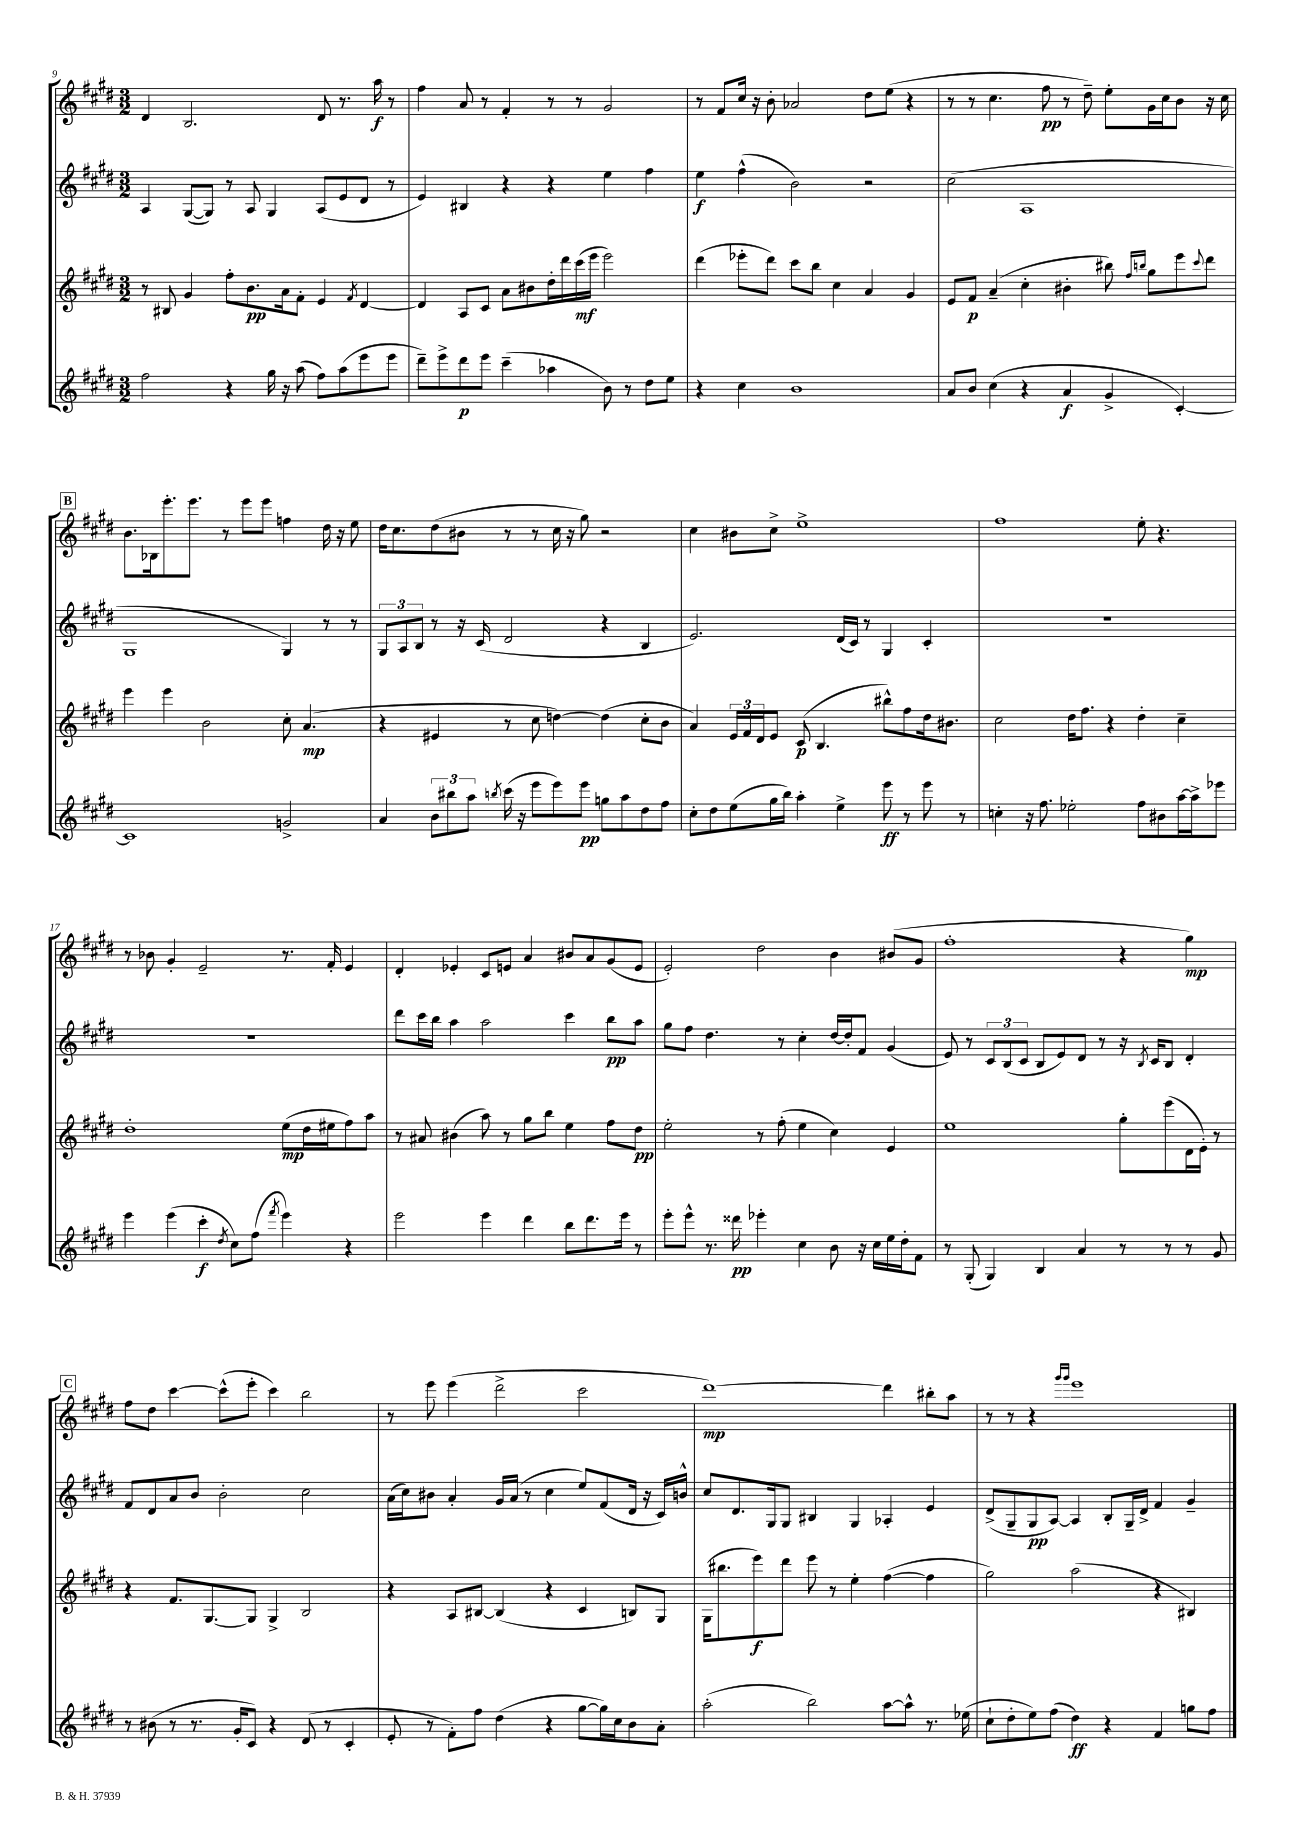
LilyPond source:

<<
\new StaffGroup <<
\new Staff = "s0" {
    \clef treble \key e \major \numericTimeSignature \time 3/2
    dis'4 b2. dis'8 r8. a''16\f r8 |
    fis''4 a'8 r8 fis'4-. r8 r8 gis'2 |
    r8 fis'8 cis''16 r16 b'8-. aes'2 dis''8 e''8( r4 |
    r8 r8 cis''4. fis''8\pp r8 dis''8--) e''8-. gis'16 cis''16 b'8 r16 cis''16 |
    \mark \markup { \box "B" } b'8. bes16 e'''8.-. e'''8. r8 e'''8 e'''8 f''4 dis''16 r16 e''8 |
    dis''16 cis''8. dis''8( bis'8 r8 r8 cis''16 r16 gis''8) r2 |
    cis''4 bis'8 cis''8-> e''1-> |
    fis''1 e''8-. r4. |
    r8 bes'8 gis'4-. e'2-- r8. fis'16-. e'4 |
    dis'4-. ees'4-. cis'8 e'8 a'4 bis'8 a'8 gis'8( e'8 |
    e'2-.) dis''2 b'4 bis'8( gis'8 |
    fis''1-. r4 gis''4\mp) |
    \mark \markup { \box "C" } fis''8 dis''8 cis'''4~ cis'''8-^( e'''8-. cis'''4) b''2 |
    r8 e'''8 e'''4( dis'''2-> cis'''2 |
    dis'''1~\mp) dis'''4 bis''8-. a''8 |
    r8 r8 r4 \grace { gis'''16 gis'''16 } e'''1 \bar "|." |
}
\new Staff = "s1" {
    \clef treble \key e \major \numericTimeSignature \time 3/2
    a4 gis8~( gis8) r8 a8 gis4 a8( e'8 dis'8 r8 |
    e'4) bis4 r4 r4 e''4 fis''4 |
    e''4\f fis''4-^( b'2) r2 |
    cis''2( a1 |
    \mark \markup { \box "B" } gis1 gis4) r8 r8 |
    \tuplet 3/2 { gis8 a8 b8 } r8 r16 cis'16( dis'2 r4 b4 |
    e'2.) dis'16( cis'16) r8 gis4 cis'4-. |
    R1. |
    R1. |
    dis'''8 cis'''16 b''16 a''4 a''2 cis'''4 b''8\pp a''8 |
    gis''8 fis''8 dis''4. r8 cis''4-. dis''16~ dis''16-. fis'8 gis'4( |
    e'8) r8 \tuplet 3/2 { cis'8 b8( cis'8 } b8 e'8) dis'8 r8 r16 \acciaccatura { b8 } cis'16 b8 dis'4-. |
    \mark \markup { \box "C" } fis'8 dis'8 a'8 b'8 b'2-. cis''2 |
    a'16( cis''16) bis'8 a'4-. gis'16 a'16( r8 cis''4 e''8) fis'8( dis'16 r16 cis'16) b'16-^ |
    cis''8 dis'8. gis16 gis8 bis4 gis4 aes4-. e'4 |
    dis'8->( gis8-- gis8\pp a8~) a4 b8-. gis16-- dis'16-> fis'4 gis'4-- \bar "|." |
}
\new Staff = "s2" {
    \clef treble \key e \major \numericTimeSignature \time 3/2
    r8 bis8 gis'4 fis''8-. b'8.\pp a'16 fis'8-. e'4 \acciaccatura { fis'8 } dis'4~ |
    dis'4 a8 cis'8 a'8 bis'8 dis''16-. dis'''16 cis'''16\mf( e'''16 e'''2) |
    dis'''4( ees'''8-. dis'''8) cis'''8 b''8 cis''4 a'4 gis'4 |
    e'8 fis'8\p a'4--( cis''4-. bis'4-. bis''8) \grace { fis''16 b''16 } gis''8 e'''8 \appoggiatura { cis'''8 } dis'''8 |
    \mark \markup { \box "B" } e'''4 e'''4 b'2 cis''8-. a'4.\mp( |
    r4 eis'4 r8 cis''8 d''4~) d''4( cis''8-. b'8 |
    a'4) \tuplet 3/2 { e'16 fis'16 dis'16 } e'8 cis'8\p( b4. bis''8-^) fis''8 dis''16 bis'8. |
    cis''2 dis''16 fis''8. r4 dis''4-. cis''4-- |
    dis''1-. e''8\mp( dis''16 eis''16 fis''8) a''8 |
    r8 ais'8 bis'4( a''8) r8 gis''8 b''8 e''4 fis''8 dis''8\pp |
    e''2-. r8 fis''8-.( e''4 cis''4) e'4 |
    e''1 gis''8-. e'''8( dis'16 e'16-.) r8 |
    \mark \markup { \box "C" } r4 fis'8. gis8.~ gis8 gis4-> b2 |
    r4 a8 bis8~ bis4( r4 cis'4 b8) gis8 |
    gis16( bis''8. e'''8\f) dis'''8 e'''8 r8 e''4-. fis''4~( fis''4 |
    gis''2) a''2( r4 bis4) \bar "|." |
}
\new Staff = "s3" {
    \clef treble \key e \major \numericTimeSignature \time 3/2
    fis''2 r4 gis''16 r16 a''8( fis''8) a''8( e'''8 e'''8 |
    dis'''8--) e'''8-> dis'''8\p e'''8 cis'''4--( aes''4 b'8) r8 dis''8 e''8 |
    r4 cis''4 b'1 |
    a'8 b'8 cis''4( r4 a'4\f gis'4-> cis'4~-.) |
    \mark \markup { \box "B" } cis'1 g'2-> |
    a'4 \tuplet 3/2 { b'8 bis''8 a''8 } \acciaccatura { b''8 } cis'''16( r16 e'''8 e'''8) e'''8\pp g''8 a''8 dis''8 fis''8 |
    cis''8-. dis''8 e''8( gis''16 b''16) a''4-. e''4-> e'''8\ff r8 e'''8 r8 |
    c''4-. r16 fis''8. ees''2-. fis''8 bis'8 a''16~ a''16-> ees'''8 |
    e'''4 e'''4( cis'''4-.\f \acciaccatura { dis''8 } cis''8) fis''8( \acciaccatura { fis'''8 } e'''4) r4 |
    e'''2 e'''4 dis'''4 b''8 dis'''8. e'''16 r8 |
    e'''8-. e'''8-^ r8. disis'''16\pp ees'''4-. cis''4 b'8 r16 cis''16 e''16 dis''16-. fis'8 |
    r8 gis8-.( gis4) b4 a'4 r8 r8 r8 gis'8 |
    \mark \markup { \box "C" } r8 bis'8( r8 r8. gis'16-. cis'8) r4 dis'8( r8 cis'4-. |
    e'8-. r8 fis'8-.) fis''8 dis''4( r4 gis''8~ gis''16) cis''16 b'8 a'8-. |
    a''2-.( b''2) a''8~ a''8-^ r8. ees''16( |
    cis''8-! dis''8-. e''8) fis''8( dis''4\ff) r4 fis'4 g''8 fis''8 \bar "|." |
}
>>
>>
\layout { \context { \Score currentBarNumber = #9 } }
